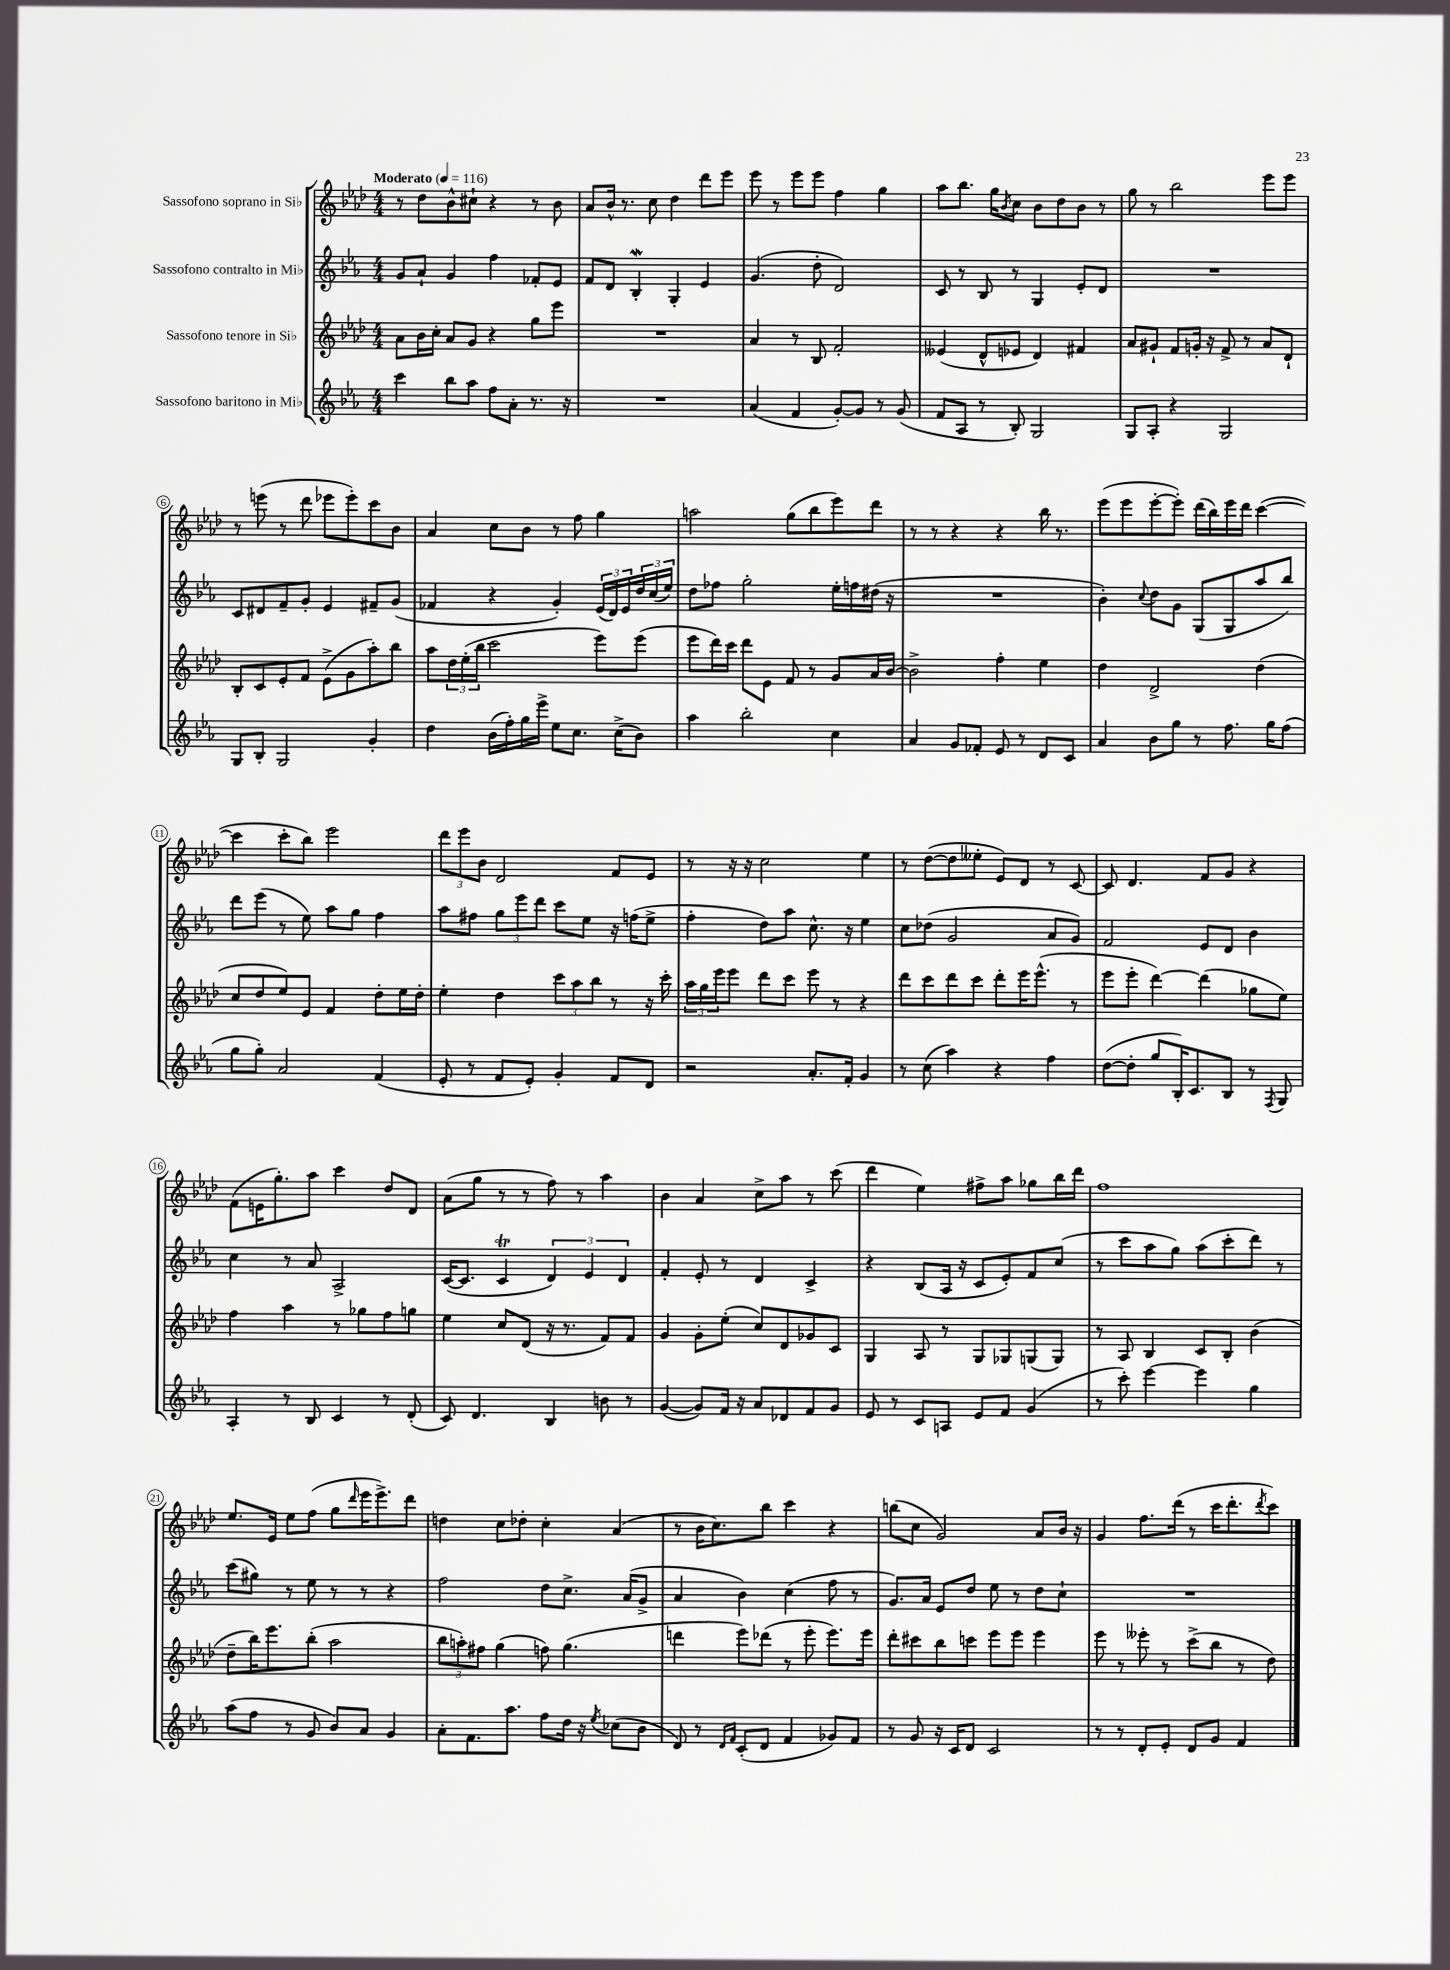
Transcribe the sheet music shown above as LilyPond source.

<<
\new StaffGroup <<
\new Staff = "s0" \with { instrumentName = "Sassofono soprano in Sib" } {
    \clef treble \key aes \major \numericTimeSignature \time 4/4 \tempo "Moderato" 4 = 116
    r8 des''8 bes'8-^ cis''8-! r4 r8 bes'8 |
    aes'8 bes'16-^ r8. c''8 des''4 des'''8 ees'''8 |
    ees'''8 r8 ees'''8 ees'''8 f''4 g''4 |
    aes''8 bes''8. g''16 \acciaccatura { bes'8 } c''8 bes'8 des''8 bes'8 r8 |
    g''8 r8 bes''2 ees'''8 ees'''8 |
    r8 e'''8( r8 des'''8 ees'''8 ees'''8-.) c'''8 bes'8 |
    aes'4 c''8 bes'8 r8 f''8 g''4 |
    a''2 g''8( bes''8 ees'''8) des'''8 |
    r8 r8 r4 r4 bes''16 r8. |
    ees'''8( ees'''8 ees'''8~-. ees'''8-.) des'''16( bes''16) ees'''16 des'''16 c'''4~( |
    c'''4 c'''8-. bes''8) ees'''2 |
    \tuplet 3/2 { des'''8 ees'''8 bes'8 } des'2 f'8 ees'8 |
    r8 r16 r16 c''2 ees''4 |
    r8 des''8~( des''8 eeses''8-. ees'8) des'8 r8 c'8~ |
    c'8 des'4. f'8 g'8 r4 |
    f'8( e'16 g''8.-.) aes''8 c'''4 des''8 des'8 |
    aes'8( g''8 r8 r8 f''8) r8 aes''4 |
    bes'4 aes'4 c''8-> aes''8 r8 c'''8( |
    des'''4 ees''4) fis''8-> aes''8 ges''8 bes''16 des'''16 |
    f''1 |
    ees''8. ees'16 ees''8 f''8( g''8 \grace { des'''16 } ees'''16 ees'''8.->) des'''8 |
    d''4 c''8 des''8-. c''4-. aes'4( |
    r8 bes'16 c''8.) bes''8 c'''4 r4 |
    b''8( c''8 g'2) aes'8 bes'16 r16 |
    g'4 f''8. des'''16( r8 c'''16 des'''8.-. \acciaccatura { des'''8 } c'''8) \bar "|." |
}
\new Staff = "s1" \with { instrumentName = "Sassofono contralto in Mib" } {
    \clef treble \key ees \major \numericTimeSignature \time 4/4
    g'8 aes'8-! g'4 f''4 fes'8-. ees'8 |
    f'8 d'8 bes4-.\mordent g4-. ees'4 |
    g'4.( d''8-. d'2) |
    c'8 r8 bes8 r8 g4 ees'8-. d'8 |
    R1 |
    c'8 dis'8 f'8-- g'8-. ees'4 fis'8-- g'8( |
    fes'4 r4 g'4-.) \tuplet 3/2 { ees'16( d'16) ees'16 } \tuplet 3/2 { d''16 c''16( ees''16) } |
    d''8 fes''8 g''2-. ees''16-. f''16 dis''16( r16 |
    R1 |
    bes'4-.) \appoggiatura { c''8 } d''8 g'8 g8( g8 aes''8 bes''8) |
    d'''8 ees'''8( r8 ees''8) aes''8 g''8 f''4 |
    aes''8 fis''8 \tuplet 3/2 { g''8 ees'''8 d'''8 } c'''8 ees''8 r16 f''16( ees''8-> |
    f''4-. d''8) aes''8 c''8.-^ r16 ees''4 |
    c''8 des''8( g'2 aes'8 g'8) |
    f'2 ees'8 d'8 bes'4 |
    c''4 r8 aes'8 aes2-> |
    c'16~( c'8. c'4\trill \tuplet 3/2 { d'4) ees'4 d'4 } |
    f'4-. ees'8-. r8 d'4 c'4-> |
    r4 bes8( aes16 r16 c'8 ees'8-.) f'8 c''8( |
    r8 c'''8 aes''8 g''8) aes''8( c'''8-. d'''8) r8 |
    c'''8( gis''8) r8 ees''8 r8 r8 r4 |
    f''2 d''8 c''8.-> aes'16( g'8-> |
    aes'4 bes'4) c''4( f''8 r8 |
    g'8.) aes'16 ees'8 d''8 ees''8 r8 d''8 c''8-! |
    R1 \bar "|." |
}
\new Staff = "s2" \with { instrumentName = "Sassofono tenore in Sib" } {
    \clef treble \key aes \major \numericTimeSignature \time 4/4
    aes'8 bes'16 c''16-. aes'8 g'8 r4 g''8 ees'''8 |
    R1 |
    aes'4 r8 bes8 f'2-. |
    eeses'4( des'8-^ ees'8 des'4) fis'4 |
    aes'8 gis'8-! f'8 g'16-. r16 f'8-> r8 aes'8 des'8-! |
    bes8-. c'8 ees'8-. f'8 ees'8->( g'8 aes''8-.) bes''8 |
    aes''8 \tuplet 3/2 { des''16 ees''16-.( bes''16 } c'''2 ees'''8) ees'''8( |
    ees'''8 des'''16) c'''16 des'''8 ees'8 f'8 r8 g'8 aes'16 bes'16~ |
    bes'2-> f''4-. ees''4 |
    des''4 des'2-> des''4( |
    c''8 des''8 ees''8) ees'8 f'4 des''8-. ees''16 des''16-. |
    ees''4-. des''4 \tuplet 3/2 { c'''8 aes''8 bes''8 } r8 r16 c'''16-. |
    \tuplet 3/2 { aes''16 g''16 ees'''16 } ees'''8 des'''8 c'''8 ees'''8 r8 r4 |
    des'''8 c'''8 des'''8 c'''8 des'''8-. ees'''16 ees'''8.-^( r8 |
    ees'''8 ees'''8-. des'''4~) des'''4( ges''8 ees''8) |
    f''4 aes''4 r8 ges''8 f''8 g''8 |
    ees''4 c''8 des'8( r16 r8. f'8) f'8 |
    g'4 g'8-. ees''8-.( c''8) des'8 ges'8 c'8 |
    g4 aes8 r8 g8 ges8 g8( g8) |
    r8 aes8 bes4 c'8 bes8-. bes'4( |
    des''8-- bes''16) ees'''8. bes''8-.( aes''2 |
    \tuplet 3/2 { bes''8 a''8-.) fis''8 } g''4( f''8) g''4.( |
    d'''4 ees'''8) des'''8( r8 ees'''8-. ees'''8.) ees'''16 |
    des'''8-. cis'''8 bes''8 c'''8 ees'''8 ees'''8 ees'''4 |
    ees'''8 r8 eeses'''8-. r8 c'''8->( bes''8 r8 des''8) \bar "|." |
}
\new Staff = "s3" \with { instrumentName = "Sassofono baritono in Mib" } {
    \clef treble \key ees \major \numericTimeSignature \time 4/4
    c'''4 bes''8 aes''8 f''8 aes'8-. r8. r16 |
    R1 |
    aes'4( f'4 g'8~-.) g'8 r8 g'8( |
    f'8 aes8 r8 bes8-.) g2 |
    g8 aes8-. r4 g2 |
    g8 bes8-. g2 g'4-. |
    d''4 bes'16( f''16-.) g''16 ees'''16-> ees''8 c''8. c''16->( bes'8) |
    aes''4 bes''2-. c''4 |
    aes'4 g'8 fes'8-. ees'8 r8 d'8 c'8 |
    aes'4 bes'8 g''8 r8 f''8. g''16 f''8( |
    g''8 g''8-.) aes'2 f'4( |
    ees'8-. r8 f'8 ees'8-.) g'4-. f'8 d'8 |
    r2 aes'8.-. f'16-. g'4 |
    r8 c''8( aes''4) r4 f''4 |
    d''8~( d''8-. g''8 bes16-.) c'8. bes8 r8 \acciaccatura { f8 } g8 |
    aes4-. r8 bes8 c'4 r8 d'8-.( |
    c'8) d'4. bes4 b'8 r8 |
    g'4~( g'8) f'16 r16 aes'8 des'8 f'8 g'8 |
    ees'8 r8 c'8 a8 ees'8 f'8 g'4( |
    r8 c'''8-.) ees'''4~ ees'''4 g''4 |
    aes''8( f''8 r8 g'8 bes'8) aes'8 g'4 |
    aes'8-. f'8. aes''8. f''8 d''16 r16 \acciaccatura { ees''8 } ces''8( bes'8 |
    d'8) r8 \grace { d'16 f'16 } c'8-.( d'8 f'4 ges'8) f'8 |
    r8 g'8 r16 c'16 d'8 c'2 |
    r8 r8 d'8-. ees'8-. d'8 g'8 f'4 \bar "|." |
}
>>
>>
\layout { \context { \Score \override BarNumber.stencil = #(make-stencil-circler 0.1 0.3 ly:text-interface::print) } }
